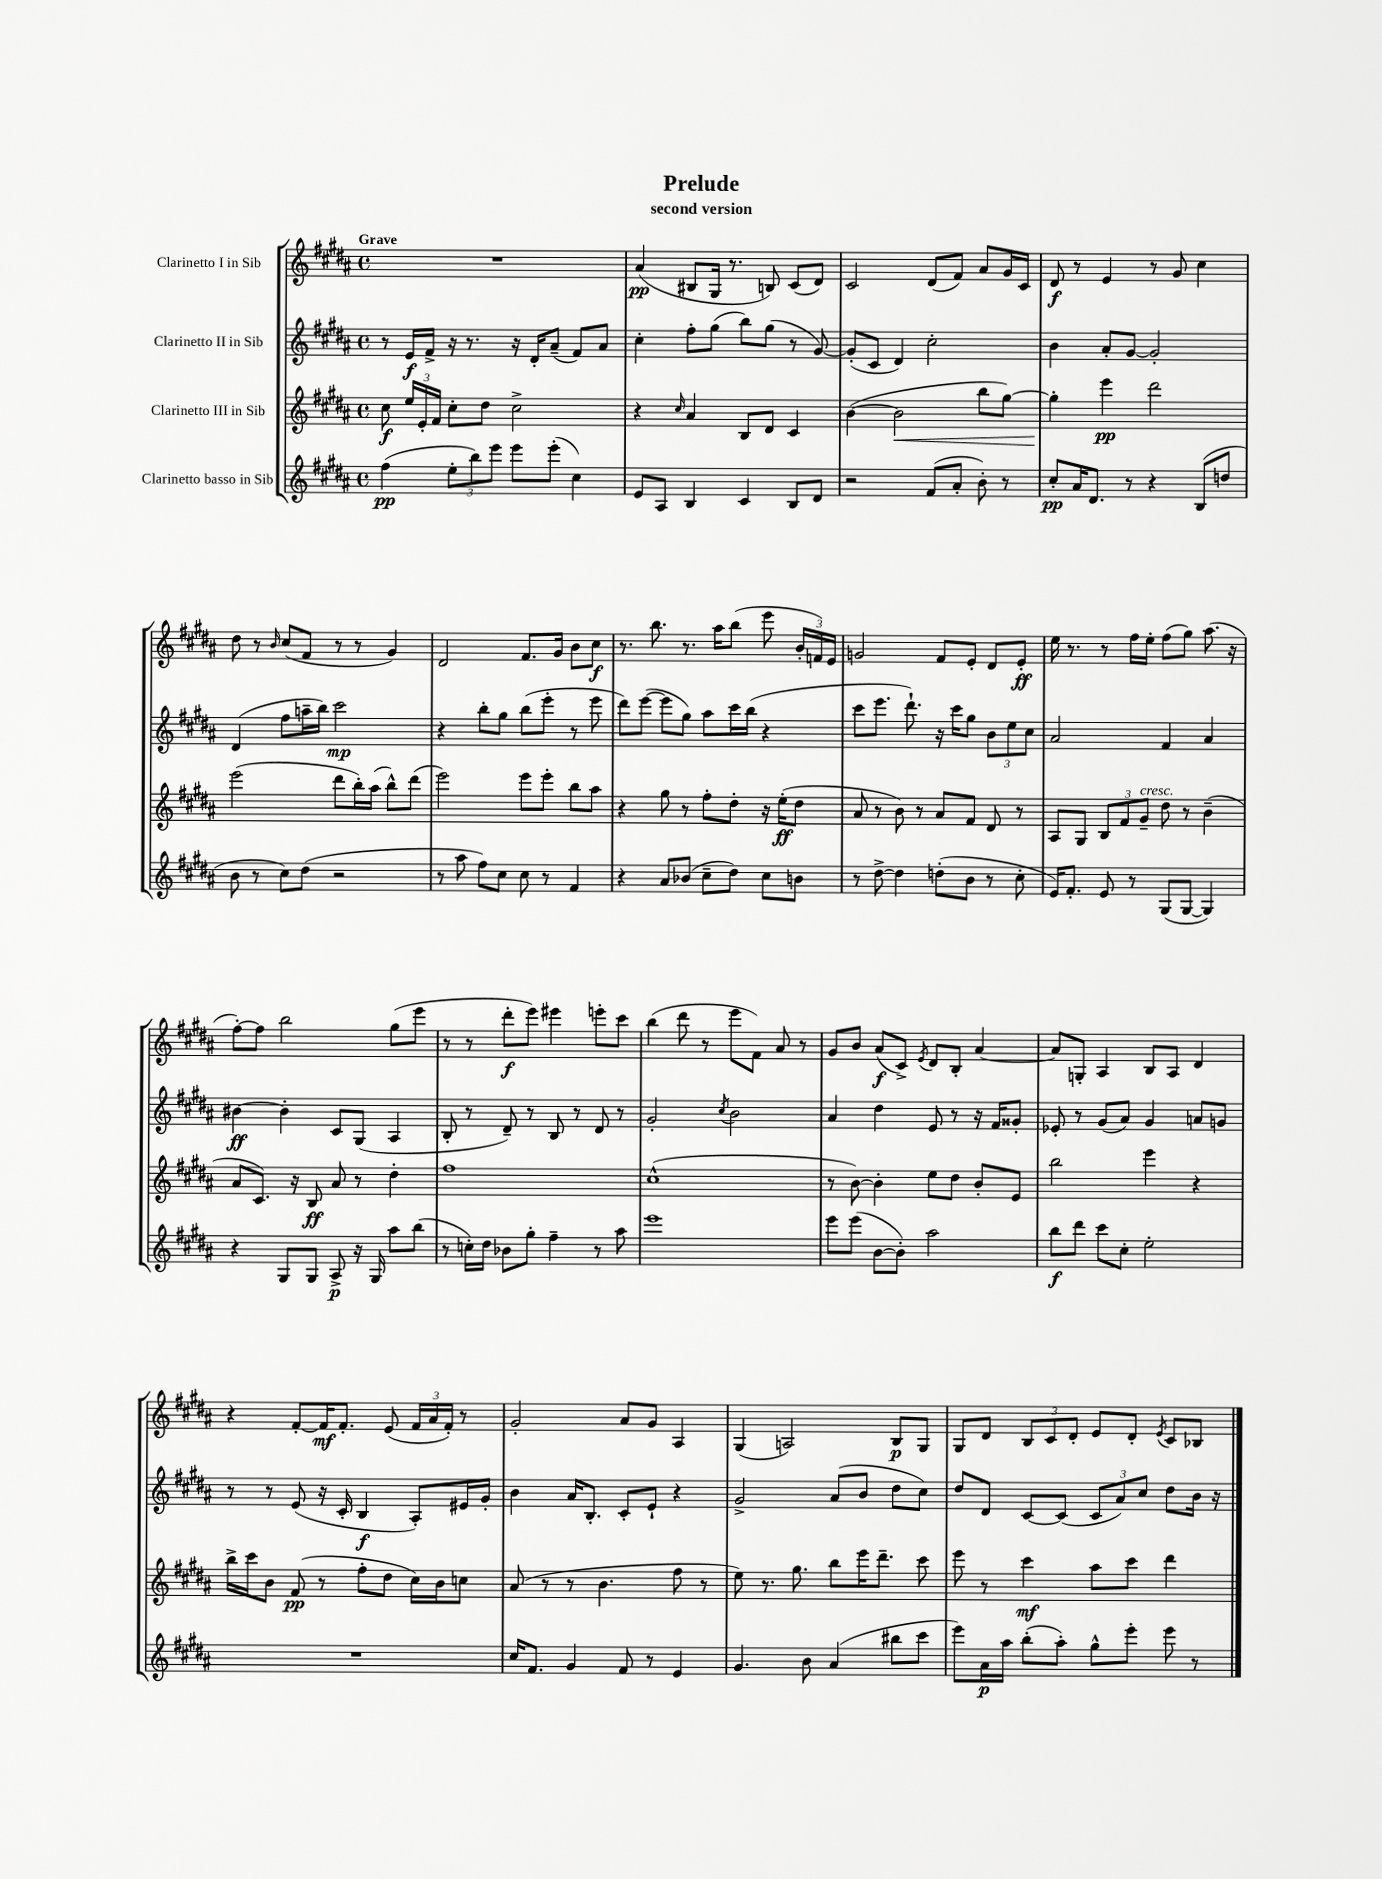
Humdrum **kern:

**kern	**kern	**kern	**kern
*staff4	*staff3	*staff2	*staff1
*clefG2	*clefG2	*clefG2	*clefG2
*k[f#c#g#d#a#]	*k[f#c#g#d#a#]	*k[f#c#g#d#a#]	*k[f#c#g#d#a#]
*M4/4	*M4/4	*M4/4	*M4/4
*met(c)	*met(c)	*met(c)	*met(c)
(4ff#\	8cc#\	8r	1r
.	24ee/LL	16e/LL	.
.	24e'/	.	.
.	.	16f#^/JJ	.
.	24f#/JJ	.	.
12ee'\L	8cc#'\L	16r	.
.	.	8.r	.
12bb\)	.	.	.
.	8dd#\J	.	.
12eee\J	.	.	.
8eee\L	2cc#^\	16r	.
.	.	16d#'/LK	.
(8eee'\J	.	(8a#~/J	.
4cc#\)	.	8f#/L)	.
.	.	8a#/J	.
=	=	=	=
8e/L	4r	4cc#'\	(4a#/
8A#/J	.	.	.
.	16qqcc#/	.	.
4B/	4a#/	8ff#'\L	8B#/L
.	.	(8gg#\J	16G#/Jk
.	.	.	8.r
4c#/	8B/L	8bb\L)	.
.	8d#/J	(8gg#\J	8B/)
8B/L	4c#/	8r	(8c#/L
8d#/J	.	[8g#/)	8d#/J)
=	=	=	=
2r	([4b\	(8g#'/]L	2c#/
.	.	8c#/J	.
.	2b\]	4d#/)	.
(8f#/L	.	2cc#'\	(8d#/L
8a#'/J	.	.	8f#/J)
8b'\)	8bb\L	.	8a#/L
8r	[8gg#\J)	.	16g#/L
.	.	.	16c#/JJ
=	=	=	=
8cc#'/L	4gg#'\]	4b\	8d#/
16a#/K	.	.	8r
8.d#/J	.	.	.
.	4eee\	8a#'/L	4e/
8r	.	[8g#/J	.
4r	2ddd#\	2g#'/]	8r
.	.	.	8g#/
(8B/L	.	.	4cc#\
8dd/J	.	.	.
=	=	=	=
8b\	(2eee\	(4d#/	8dd#\
8r	.	.	8r
.	.	.	16qqb/
8cc#\L)	.	8ff#\L	(8cc#/L
(8dd#\J	.	16aa~\L	8f#/J
.	.	16bb\JJ)	.
2r	8ddd#\L	2ccc#\	8r
.	16bb'\L)	.	8r
.	(16aa#\JJ	.	.
.	8bb^^\L)	.	4g#/)
.	(8ddd#\J	.	.
=	=	=	=
8r	2eee\)	4r	2d#/
8aa#\	.	.	.
8ff#\L)	.	8bb'\L	.
8cc#\J	.	8gg#\J	.
8cc#\	8eee\L	(8bb\L	8.f#/L
8r	8eee'\J	8eee'\J	.
.	.	.	16g#/Jk
4f#/	8bb\L	8r	8b\L
.	8aa#\J	8eee\	8cc#\J
=	=	=	=
4r	4r	8ddd#\L)	8.r
.	.	([8eee\J	.
.	.	.	8.bb\
8a#/L	8gg#\	8eee\]L	.
(8b-/J	8r	8gg#\J)	8.r
8cc#~\L	8ff#'\L	8aa#\L	.
.	.	.	16aa#\LK
8dd#\J)	8dd#'\J	16ccc#\L	(8bb\J
.	.	(16bb\JJ	.
8cc#\L	16r	4r	8eee\
.	(16ee'\LK	.	.
8b\J	8dd#\J	.	24b'/LL
.	.	.	24f/)
.	.	.	24e/JJ
=	=	=	=
8r	8a#/	8ccc#\L	2g/
[8dd#^\	8r	8.eee\J	.
4dd#\]	8b\)	.	.
.	.	8.ddd#`\)	.
.	8r	.	.
(8dd'\L	8a#/L	16r	8f#/L
.	.	16ccc#\LK	.
8b\J	8f#/J	8gg#\J	8e'/J
8r	8d#/	12b\L	8d#/L
.	.	12ee\	.
8cc#'\	8r	.	8e'/J
.	.	12cc#\J	.
=	=	=	=
16e/LK)	8A#/L	2a#/	16ee\
8.f#'/J	.	.	8.r
.	8G#/J	.	.
8e/	12B/L	.	8r
.	12f#/	.	.
8r	.	.	16ff#\LL
.	12g#~/J	.	.
.	.	.	16ee'\JJ
(8G#/L	8dd#\	4f#/	(8ff#\L
[8G#/J	8r	.	8gg#\J)
4G#/])	(4b~\	4a#/	(8.aa#\
.	.	.	16r
=	=	=	=
4r	8a#/L	[4b#\	[8ff#'\L)
.	8.c#/J)	.	8ff#\]J
8G#/L	.	4b#'\]	2bb\
.	16r	.	.
8G#/J	8B/	.	.
8A#^/	8a#/	8c#/L	.
16r	8r	(8G#/J	.
16G#/	.	.	.
8aa#\L	4dd#'\	4A#/	(8gg#\L
(8bb\J	.	.	8eee\J
=	=	=	=
8r	1ff#	8B'/	8r
16cc'\LL)	.	8r	8r
16dd#\JJ	.	.	.
8b-\L	.	8d#~/)	8ddd#'\L
8gg#'\J	.	8r	8eee\J)
4ff#~\	.	8B/	4eee#\
.	.	8r	.
8r	.	8d#/	8eee'\L
8aa#\	.	8r	8ccc#\J
=	=	=	=
1eee	(1cc#^^	2g#'/	(4bb\
.	.	.	8ddd#\
.	.	.	8r
.	.	8qcc#/	.
.	.	2b\	8eee\L
.	.	.	8f#\J)
.	.	.	8a#/
.	.	.	8r
=	=	=	=
8eee\L	8r	4a#/	8g#/L
(8eee\J	[8b\)	.	8b/J
[8b\L	4b'\]	4dd#\	(8a#/L
8b'\]J)	.	.	8c#^/J)
.	.	.	8qe/
2aa#\	8ee\L	8e/	8d#/L
.	8dd#\J	8r	8B'/J
.	8b'/L	16r	[4a#/
.	.	16f#/LK	.
.	8e/J	8g##'/J	.
=	=	=	=
8bb\L	2bb\	8e-'/	8a#/]L
8ddd#\J	.	8r	8G'/J
8ccc#\L	.	(8g#/L	4A#/
8cc#'\J	.	8a#/J)	.
2ee'\	4eee\	4g#/	8B/L
.	.	.	8A#/J
.	4r	8a/L	4d#/
.	.	8g/J	.
=	=	=	=
1r	16bb^\LL	8r	4r
.	16ccc#\J	.	.
.	8b\J	8r	.
.	(8f#/	(8e/	[8f#'/L
.	8r	16r	16f#/]K
.	.	16c#'/	8.f#'/J
.	8ff#'\L	4B/	.
.	8dd#\J	.	(8e/
.	16cc#\LL)	8A#'/L)	24f#/LL
.	.	.	24a#/
.	16b\J	.	.
.	.	.	24f#'/JJ)
.	8cc\J	16e#/L	8r
.	.	16g#'/JJ	.
=	=	=	=
16cc#/LK	(8a#/	4b\	2g#'/
8.f#/J	.	.	.
.	8r	.	.
4g#/	8r	16a#/LK	.
.	.	8.B'/J	.
.	4.b\	.	.
8f#/	.	8c#'/L	8a#/L
8r	.	8e`/J	8g#/J
4e/	8ff#\	4r	4A#/
.	8r	.	.
=	=	=	=
4.g#/	8ee\)	2g#^/	(4G#/
.	8.r	.	.
.	.	.	2A/)
.	8.gg#\	.	.
8b\	.	.	.
(4a#/	8bb\L	(8a#/L	.
.	16eee\K	8b/J	.
.	8.ddd#~\J	.	.
8bb#\L	.	8dd#\L	8B/L
8ccc#\J	8ccc#\	8cc#\J)	8G#/J
=	=	=	=
8eee\L)	8eee\	8dd#/L	8G#/L
16a#\L	8r	8d#/J	8d#/J
16aa#\JJ	.	.	.
(8bb'\L	4ccc#\	[8c#/L	12B/L
.	.	.	12c#/
8aa#'\J)	.	(8c#/]J	.
.	.	.	12d#'/J
8gg#^^\L	8aa#\L	12c#/L	8e/L
.	.	12a#/)	.
8eee'\J	8ccc#\J	.	8d#'/J
.	.	12cc#/J	.
.	.	.	8qe/
8eee\	4ddd#\	8dd#\L	8c#/L
8r	.	16b\Jk	8B-/J
.	.	16r	.
==	==	==	==
*-	*-	*-	*-
